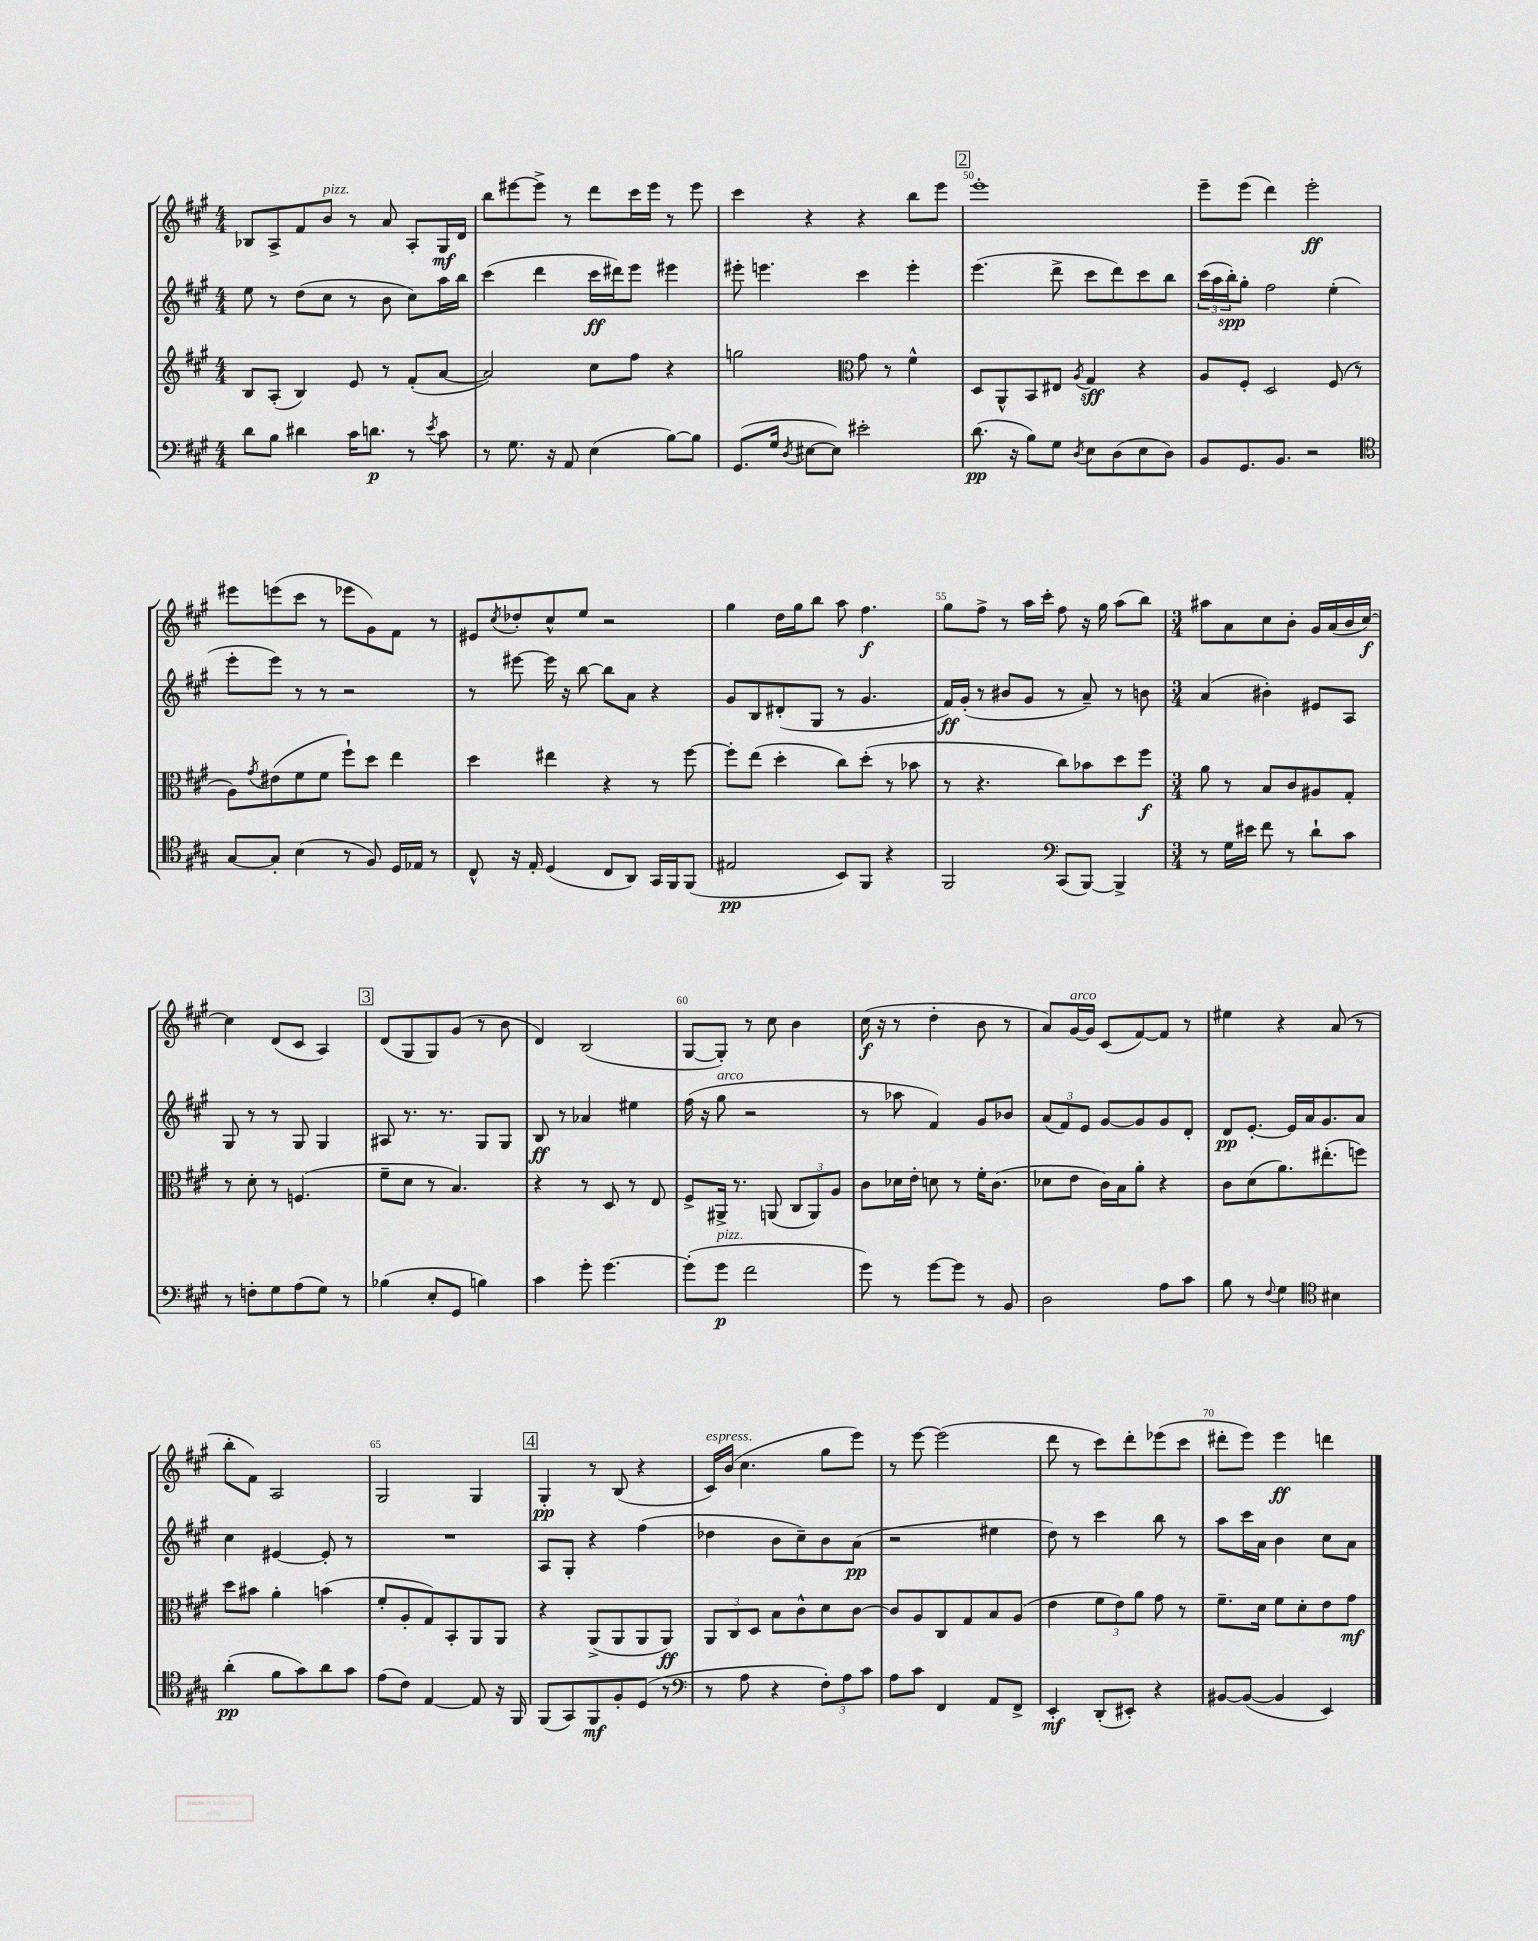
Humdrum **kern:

**kern	**dynam	**kern	**dynam	**kern	**dynam	**kern	**dynam
*part4	*part4	*part3	*part3	*part2	*part2	*part1	*part1
*staff4	*staff4	*staff3	*staff3	*staff2	*staff2	*staff1	*staff1
*clefF4	*	*clefG2	*	*clefG2	*	*clefG2	*
*k[f#c#g#]	*	*k[f#c#g#]	*	*k[f#c#g#]	*	*k[f#c#g#]	*
*M4/4	*	*M4/4	*	*M4/4	*	*M4/4	*
=47	=47	=47	=47	=47	=47	=47	=47
8d\L	.	8B/L	.	8ee\	.	8B-X/L	.
8B\J	.	(8A'/J	.	8r	.	8A^/	.
4d#X\	.	4B/)	.	(8dd\L	.	8f#/	.
!	!	!	!	!	!	!LO:TX:a:i:t=pizz.	!
.	.	.	.	8cc#\J	.	8b/J	.
16c#\KL	.	8e/	.	8r	.	8r	.
8.dn\J	p	.	.	.	.	.	.
.	.	8r	.	8b\	.	8a/	.
8r	.	(8f#'/L	.	8cc#\L)	.	8A'/L	.
8qe/	.	.	.	.	.	.	.
8c#\	.	[8a/J	.	16aa\L	.	16G#/L	mf
.	.	.	.	16bb\JJ	.	16d/JJ	.
=48	=48	=48	=48	=48	=48	=48	=48
8r	.	2a/])	.	(4ccc#\	.	8bb\L	.
8.G#\	.	.	.	.	.	[8eee#X\	.
.	.	.	.	4ddd\	.	8eee#^\J]	.
16r	.	.	.	.	.	.	.
8AA/	.	.	.	.	.	8r	.
(4E\	.	8cc#\L	.	16ccc#\LL	ff	8ddd\L	.
.	.	.	.	16ddd#X\J)	.	.	.
.	.	8ff#\J	.	8eee\J	.	16ccc#\L	.
.	.	.	.	.	.	16eee#\JJ	.
[8B\L)	.	4r	.	4eee#X\	.	8r	.
8B\J]	.	.	.	.	.	8eee#\	.
=49	=49	=49	=49	=49	=49	=49	=49
(8.GG#/L	.	2ggn\	.	8eee#X'\	.	4ccc#\	.
.	.	.	.	4.eeen\	.	.	.
16G#/Jk	.	.	.	.	.	.	.
8qD/	.	.	.	.	.	.	.
[8E#X\L	.	.	.	.	.	4r	.
8E#\J])	.	.	.	.	.	.	.
*	*	*clefC3	*	*	*	*	*
2e#X'\	.	8g#\	.	4ccc#\	.	4r	.
.	.	8r	.	.	.	.	.
.	.	4f#^^\	.	4eee'\	.	8bb\L	.
.	.	.	.	.	.	8eee\J	.
!!LO:REH:place=s1:t=2
=50	=50	=50	=50	=50	=50	=50	=50
(8.d\	pp	8D/L	.	(4.eee\	.	1eee'	.
.	.	8AA^^/	.	.	.	.	.
16r	.	.	.	.	.	.	.
8B\L)	.	8BB/	.	.	.	.	.
8G#\J	.	8E#X/J	.	8ddd^\	.	.	.
8qD/	.	8qA/	.	.	.	.	.
8E\L	.	4G#/	sff	8ccc#\L	.	.	.
(8D\	.	.	.	8ddd\)	.	.	.
8E\	.	4r	.	8ccc#\	.	.	.
8D\J)	.	.	.	8bb\J	.	.	.
=51	=51	=51	=51	=51	=51	=51	=51
8BB/L	.	8A/L	.	(24ccc#\LL	.	8eee~\L	.
.	.	.	.	24aa\	.	.	.
.	.	.	.	24bb'\J)	spp	.	.
8.GG#/	.	8F#'/J	.	8gg#'\J	.	(8eee\J	.
.	.	2D/	.	2ff#\	.	4ddd\)	.
8.BB/J	.	.	.	.	.	.	.
2r	.	.	.	.	.	2eee'\	ff
.	.	(8F#/	.	(4ee'\	.	.	.
.	.	8r	.	.	.	.	.
!!LO:LB:g=z
=52	=52	=52	=52	=52	=52	=52	=52
*clefC4	*	*	*	*	*	*	*
[8G#/L	.	8A\L)	.	8eee'\L	.	8eee#X\L	.
.	.	8qg#/	.	.	.	.	.
8G#'/J]	.	(8e#X\	.	8eee\J)	.	(8eeen\	.
(4B\	.	8f#\	.	8r	.	8ccc#\J	.
.	.	8f#\J	.	8r	.	8r	.
8r	.	8ff#`\L)	.	2r	.	8eee-X\L	.
8F#/)	.	8dd\J	.	.	.	8g#\)	.
16D/LL	.	4ee\	.	.	.	8f#\J	.
16E-X/JJ	.	.	.	.	.	.	.
8r	.	.	.	.	.	8r	.
=53	=53	=53	=53	=53	=53	=53	=53
8C#^^/	.	4dd\	.	8r	.	8e#X/L	.
.	.	.	.	.	.	8qcc#/	.
16r	.	.	.	[8eee#X\	.	8dd-X'/	.
16E'/	.	.	.	.	.	.	.
(4D/	.	4ee#X\	.	16eee#\]	.	8cc#^^/	.
.	.	.	.	16r	.	.	.
.	.	.	.	[8bb\	.	8ee/J	.
8C#/L	.	4r	.	8bb\L]	.	2r	.
8AA/J)	.	.	.	8a\J	.	.	.
16GG#/LL	.	8r	.	4r	.	.	.
16FF#/J	.	.	.	.	.	.	.
(8FF#/J	.	[8ff#\	.	.	.	.	.
=54	=54	=54	=54	=54	=54	=54	=54
2E#X/	pp	8ff#'\L]	.	8g#/L	.	4gg#\	.
.	.	(8ee\J	.	8B/	.	.	.
.	.	4dd'\	.	(8d#X'/	.	16dd\LL	.
.	.	.	.	.	.	16gg#\J	.
.	.	.	.	8G#/J	.	8bb\J	.
8BB/L)	.	8cc#\L)	.	8r	.	8aa\	.
8FF#/J	.	(8dd'\J	.	4.g#/	.	4.ff#\	f
4r	.	8r	.	.	.	.	.
.	.	8b-X\	.	.	.	.	.
=55	=55	=55	=55	=55	=55	=55	=55
2FF#/	.	8r	.	16f#/LL)	ff	8gg#\L	.
.	.	.	.	(16g#'/JJ	.	.	.
.	.	4.r	.	8r	.	8ff#^\J	.
.	.	.	.	8b#X/L	.	8r	.
.	.	.	.	8g#/J	.	16aa\LL	.
.	.	.	.	.	.	16ccc#'\JJ	.
*clefF4	*	*	*	*	*	*	*
(8CC#/L	.	8cc#\L)	.	8r	.	8ff#\	.
[8BBB/J)	.	8b-X\	.	8a~/)	.	16r	.
.	.	.	.	.	.	16gg#\	.
4BBB^/]	.	8dd\	.	8r	.	(8aa\L	.
.	.	8ff#\J	f	8bn\	.	8bb\J)	.
=56	=56	=56	=56	=56	=56	=56	=56
*M3/4	*	*M3/4	*	*M3/4	*	*M3/4	*
8r	.	8a\	.	(4a/	.	8aa#X\L	.
16G#\LL	.	8r	.	.	.	8a\	.
16e#X\JJ	.	.	.	.	.	.	.
8f#\	.	8B/L	.	4b#X'\)	.	8cc#\	.
8r	.	8c#/	.	.	.	8b'\J	.
8d`\L	.	8A#X/	.	8e#X/L	.	16g#/LL	.
.	.	.	.	.	.	(16a/	.
8c#\J	.	8G#'/J	.	8A/J	.	16b/	.
.	.	.	.	.	.	[16cc#/JJ)	f
!!LO:LB:g=z
=57	=57	=57	=57	=57	=57	=57	=57
8r	.	8r	.	8G#/	.	4cc#\]	.
8Fn'\L	.	8d'\	.	8r	.	.	.
8G#\	.	8r	.	8r	.	(8d/L	.
(8A\	.	(4.Fn/	.	8G#/	.	8c#/J	.
8G#\J)	.	.	.	4G#/	.	4A/)	.
8r	.	.	.	.	.	.	.
!!LO:REH:place=s1:t=3
=58	=58	=58	=58	=58	=58	=58	=58
(4B-X\	.	8f#~\L	.	8A#X/	.	(8d/L	.
.	.	8d\J	.	8.r	.	8G#/	.
8E'/L	.	8r	.	.	.	8G#/)	.
.	.	.	.	8.r	.	.	.
8GG#/J	.	4.B/)	.	.	.	(8g#/J	.
4Bn\)	.	.	.	8G#/L	.	8r	.
.	.	.	.	8G#/J	.	8b\	.
=59	=59	=59	=59	=59	=59	=59	=59
4c#\	.	4r	.	8B/	ff	4d/)	.
.	.	.	.	8r	.	.	.
8g#'\	.	8r	.	4a-X/	.	(2B/	.
[4.g#\	.	8D/	.	.	.	.	.
.	.	8r	.	4ee#X\	.	.	.
.	.	8E/	.	.	.	.	.
=60	=60	=60	=60	=60	=60	=60	=60
(8g#'\L]	.	8F#^/L	.	(16ff#\	.	[8G#/L	.
.	.	.	.	16r	.	.	.
!	!	!	!	!LO:TX:a:i:t=arco	!	!	!
!LO:TX:a:i:t=pizz.	!	!	!	!	!	!	!
8g#\J	p	16AA#X^/Jk	.	8gg#\	.	8G#'/J])	.
.	.	8.r	.	.	.	.	.
2f#\	.	.	.	2r	.	8r	.
.	.	(8AAn/	.	.	.	8cc#\	.
.	.	12C#/L	.	.	.	4b\	.
.	.	12AA/)	.	.	.	.	.
.	.	12A/J	.	.	.	.	.
=61	=61	=61	=61	=61	=61	=61	=61
8g#\)	.	8c#\L	.	8r	.	(16cc#\	f
.	.	.	.	.	.	16r	.
8r	.	16d-X\L	.	8aa-X\	.	8r	.
.	.	16e'\JJ	.	.	.	.	.
[8g#\L	.	8dn\	.	4f#/)	.	4dd'\	.
8g#\J]	.	8r	.	.	.	.	.
8r	.	16f#'\KL	.	8g#/L	.	8b\	.
.	.	(8.c#\J	.	.	.	.	.
8BB/	.	.	.	8b-X/J	.	8r	.
=62	=62	=62	=62	=62	=62	=62	=62
2D\	.	8d-X\L	.	(12a/L	.	8a/L)	.
.	.	.	.	12f#/)	.	.	.
!	!	!	!	!	!	!LO:TX:a:i:t=arco	!
.	.	8e\J	.	.	.	[16g#/L	.
.	.	.	.	12e/J	.	.	.
.	.	.	.	.	.	16g#/JJ]	.
.	.	16c#\LL)	.	[8g#/L	.	(8c#/L	.
.	.	16B\J	.	.	.	.	.
.	.	8a'\J	.	8g#/]	.	[8f#/)	.
8A\L	.	4r	.	8g#/	.	8f#/J]	.
8c#\J	.	.	.	8d'/J	.	8r	.
=63	=63	=63	=63	=63	=63	=63	=63
8B\	.	8c#\L	.	8d/L	pp	4ee#X\	.
8r	.	(8d\	.	[8.e'/J	.	.	.
8qqF#/	.	.	.	.	.	.	.
4G#\	.	8.a\)	.	.	.	4r	.
.	.	.	.	16e/LL]	.	.	.
.	.	.	.	16a/J	.	.	.
.	.	(8.ee#X'\	.	8.g#/	.	.	.
*clefC4	*	*	*	*	*	*	*
4B#X\	.	.	.	.	.	(8a/	.
.	.	8ffn\J)	.	8a/J	.	8r	.
!!LO:LB:g=z
=64	=64	=64	=64	=64	=64	=64	=64
(4a'\	pp	8dd\L	.	4cc#\	.	8bb'\L	.
.	.	8b#X\J	.	.	.	8f#\J)	.
8f#\L	.	4a'\	.	[4e#X/	.	2A/	.
8g#\)	.	.	.	.	.	.	.
8a\	.	(4bn\	.	8e#'/]	.	.	.
8g#\J	.	.	.	8r	.	.	.
=65	=65	=65	=65	=65	=65	=65	=65
(8e\L	.	8f#'/L	.	2.r	.	2G#/	.
8c#\J)	.	8A'/	.	.	.	.	.
[4E/	.	8G#/)	.	.	.	.	.
.	.	8BB'/	.	.	.	.	.
8E/]	.	8AA/	.	.	.	4G#/	.
16r	.	8AA/J	.	.	.	.	.
16FF#/	.	.	.	.	.	.	.
!!LO:REH:place=s1:t=4
=66	=66	=66	=66	=66	=66	=66	=66
(8FF#/L	.	4r	.	8A/L	.	4G#'/	pp
8GG#/)	.	.	.	8G#'/J	.	.	.
8FF#/	mf	(8AA^/L	.	4r	.	8r	.
8F#'/	.	8AA/	.	.	.	(8B/	.
(8D/J	.	8AA/	.	(4ff#\	.	4r	.
8r	.	8AA/J)	ff	.	.	.	.
=67	=67	=67	=67	=67	=67	=67	=67
*clefF4	*	*	*	*	*	*	*
!	!	!	!	!	!	!LO:TX:a:i:t=espress.	!
8r	.	12AA/L	.	4dd-X\	.	16c#/LL)	.
.	.	.	.	.	.	(16b/JJ	.
.	.	12C#/	.	.	.	.	.
8A\	.	.	.	.	.	4.cc#\	.
.	.	12D/J	.	.	.	.	.
4r	.	8B\L	.	8b\L	.	.	.
.	.	8c#^^\	.	8cc#~\)	.	.	.
12F#'\L)	.	8d\	.	8b\	.	8gg#\L	.
12A\	.	.	.	.	.	.	.
.	.	[8c#\J	.	(8a\J	pp	8eee\J)	.
12c#\J	.	.	.	.	.	.	.
=68	=68	=68	=68	=68	=68	=68	=68
8A\L	.	8c#/L]	.	2r	.	8r	.
8c#\J	.	8A/	.	.	.	[8eee\	.
4FF#/	.	8C#/	.	.	.	(2eee\]	.
.	.	8G#/	.	.	.	.	.
8AA/L	.	8B/	.	4ee#X\	.	.	.
8FF#^/J	.	(8A/J	.	.	.	.	.
=69	=69	=69	=69	=69	=69	=69	=69
4EE'/	mf	4e\	.	8dd\)	.	8ddd\	.
.	.	.	.	8r	.	8r	.
(8DD'/L	.	12f#\L	.	4ccc#\	.	8ccc#\L)	.
.	.	12e\)	.	.	.	.	.
8EE#X'/J)	.	.	.	.	.	8ddd'\	.
.	.	12a\J	.	.	.	.	.
4r	.	8g#\	.	8bb\	.	(8eee-X\	.
.	.	8r	.	8r	.	8ccc#\J	.
=70	=70	=70	=70	=70	=70	=70	=70
[8BB#X/L	.	8.f#~\L	.	8aa\L	.	8ddd#X'\L	.
(8BB#/J_	.	.	.	16ccc#\L	.	8eee\J)	.
.	.	16d\Jk	.	16a\JJ	.	.	.
4BB#/]	.	8f#\L	.	4b\	.	4eee\	ff
.	.	8d'\	.	.	.	.	.
4EE/)	.	8e\	.	8cc#\L	.	4dddn\	.
.	.	8g#\J	mf	8a\J	.	.	.
==	==	==	==	==	==	==	==
*-	*-	*-	*-	*-	*-	*-	*-
